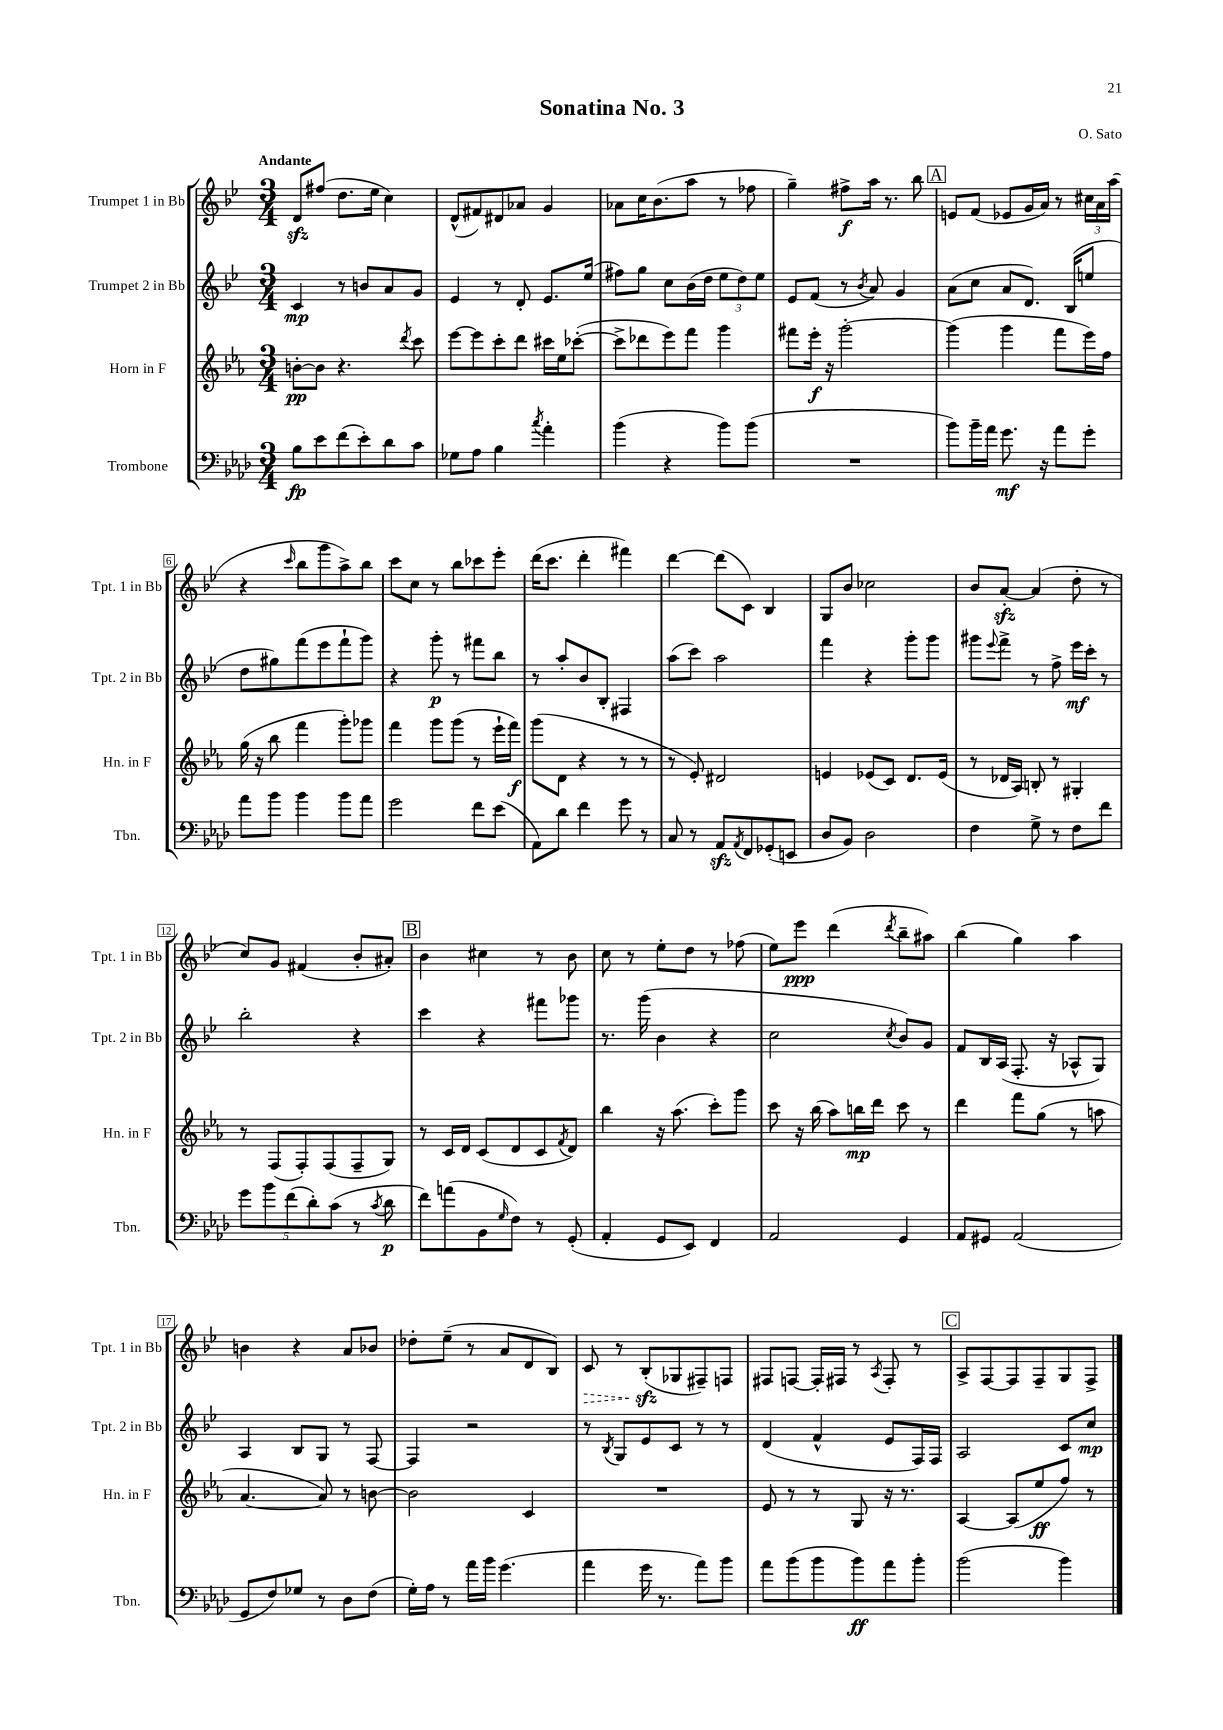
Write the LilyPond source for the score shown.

\header { title = "Sonatina No. 3" composer = "O. Sato" }
<<
\new StaffGroup <<
\new Staff = "s0" \with { instrumentName = "Trumpet 1 in Bb" shortInstrumentName = "Tpt. 1 in Bb" } {
    \clef treble \key bes \major \numericTimeSignature \time 3/4 \tempo "Andante"
    d'8\sfz fis''8( d''8. ees''16 c''4) |
    d'8-^( fis'8) dis'8 aes'8 g'4 |
    aes'8 c''16 bes'8.( a''8 r8 fes''8 |
    g''4--) fis''8->\f a''16 r8. bes''8 |
    \mark \markup { \box "A" } e'8 f'8( ees'8 g'16 a'16) r8 \tuplet 3/2 { cis''16 a'16 a''16( } |
    r4 \grace { c'''16 } bes''8 g'''8 a''8->) bes''8 |
    c'''8 c''8 r8 bes''8 ces'''8 ees'''8-. |
    d'''16( c'''8. d'''4-. fis'''4) |
    d'''4~ d'''8( c'8) bes4 |
    g8 bes'8 ces''2 |
    bes'8 a'8~-.\sfz a'4( d''8-. r8 |
    c''8) g'8 fis'4( bes'8-. ais'8-.) |
    \mark \markup { \box "B" } bes'4 cis''4 r8 bes'8 |
    c''8 r8 ees''8-. d''8 r8 fes''8( |
    ees''8) ees'''8\ppp d'''4( \acciaccatura { d'''8 } bes''8-- ais''8) |
    bes''4( g''4) a''4 |
    b'4 r4 a'8 bes'8 |
    des''8-. ees''8--( r8 a'8 d'8 bes8) |
    \once \override Hairpin.style = #'dashed-line c'8\> r8 bes8-.\sfz\!( ges8 fis8--) f8 |
    fis8 f8~ f16-. fis16 r8 \acciaccatura { a8 } fis8-. r8 |
    \mark \markup { \box "C" } a8-> f8~ f8 f8-- g8 f8-> \bar "|." |
}
\new Staff = "s1" \with { instrumentName = "Trumpet 2 in Bb" shortInstrumentName = "Tpt. 2 in Bb" } {
    \clef treble \key bes \major \numericTimeSignature \time 3/4
    c'4\mp r8 b'8 a'8 g'8 |
    ees'4 r8 d'8-. ees'8. ees''16( |
    fis''8) g''8 c''8 bes'16( d''16 \tuplet 3/2 { ees''8 d''8) ees''8 } |
    ees'8 f'8( r8 \acciaccatura { bes'8 } a'8) g'4 |
    \mark \markup { \box "A" } a'8( c''8 a'8 d'8.) bes16( e''8 |
    d''8 gis''8) f'''8( ees'''8 f'''8-! g'''8) |
    r4 g'''8-.\p r8 fis'''8 bes''8 |
    r8 a''8-. bes'8 bes8-. fis4 |
    a''8( c'''8) a''2 |
    f'''4 r4 g'''8-. g'''8 |
    gis'''8 \appoggiatura { ees'''8 } f'''8-> r8 f''8-> ees'''16\mf c'''16-. r8 |
    bes''2-. r4 |
    \mark \markup { \box "B" } c'''4 r4 fis'''8 ges'''8 |
    r8. g'''16( bes'4 r4 |
    c''2 \acciaccatura { c''8 } bes'8) g'8 |
    f'8 bes16 a16( f8.-. r16 aes8-^ g8) |
    a4 bes8 g8 r8 f8~ |
    f4 r2 |
    r8 \acciaccatura { bes8 } g8 ees'8 c'8 r8 r8 |
    d'4( f'4-^ ees'8 f16) f16 |
    \mark \markup { \box "C" } a2 c'8 c''8\mp \bar "|." |
}
\new Staff = "s2" \with { instrumentName = "Horn in F" shortInstrumentName = "Hn. in F" } {
    \clef treble \key ees \major \numericTimeSignature \time 3/4
    b'8~-.\pp b'8 r4. \acciaccatura { d'''8 } c'''8 |
    ees'''8~ ees'''8 c'''8-. d'''8 cis'''16 ees''16 ces'''8~-.( |
    ces'''8-> des'''8 ees'''8) f'''8 g'''4 |
    fis'''8 ees'''16-.\f r16 g'''2~-. |
    \mark \markup { \box "A" } g'''4( g'''4 f'''8 ees'''16) f''16 |
    g''16( r16 bes''8 f'''4 g'''8-.) ges'''8 |
    f'''4 g'''8 g'''8( r8 ees'''16-! f'''16\f) |
    g'''8( d'8 r4 r8 r8 |
    r8 ees'8-.) dis'2 |
    e'4 ees'8( c'8) d'8. ees'16( |
    r8 des'16 aes16) b8-. r8 gis4-. |
    r8 f8( f8-.) f8( f8-- g8) |
    \mark \markup { \box "B" } r8 c'16 d'16 c'8( d'8 c'8 \acciaccatura { f'8 } d'8) |
    bes''4 r16 aes''8.( c'''8-.) g'''8 |
    c'''8 r16 bes''16( aes''8) b''16\mp d'''16 c'''8 r8 |
    d'''4 f'''8 g''8( r8 a''8 |
    aes'4.~ aes'8) r8 b'8~ |
    b'2 c'4 |
    R2. |
    ees'8 r8 r8 g8 r16 r8. |
    \mark \markup { \box "C" } aes4~ aes8( ees''8\ff f''8) r8 \bar "|." |
}
\new Staff = "s3" \with { instrumentName = "Trombone" shortInstrumentName = "Tbn." } {
    \clef bass \key aes \major \numericTimeSignature \time 3/4
    bes8\fp ees'8 f'8( ees'8-.) des'8 c'8 |
    ges8 aes8 bes4 \acciaccatura { c''8 } aes'4-. |
    bes'4( r4 bes'8) bes'8( |
    R2. |
    \mark \markup { \box "A" } bes'8) bes'16-- aes'16 g'8.\mf r16 aes'8 g'8-. |
    aes'8 bes'8 bes'4 bes'8 aes'8 |
    g'2 f'8 ees'8( |
    aes,8) des'8 f'4 g'8 r8 |
    c8 r8 aes,8\sfz \acciaccatura { aes,8 } f,8 ges,8-.( e,8 |
    des8 bes,8) des2 |
    f4 g8-> r8 f8 f'8 |
    \tuplet 5/4 { g'8 bes'8 f'8( des'8-.) c'8( } r8 \acciaccatura { c'8 } des'8\p |
    \mark \markup { \box "B" } f'8) a'8( bes,8 \grace { g16 } f8) r8 g,8-.( |
    aes,4-. g,8 ees,8) f,4 |
    aes,2 g,4 |
    aes,8 gis,8 aes,2( |
    g,8 f8) ges8 r8 des8 f8( |
    g16-.) aes16 r8 aes'16 bes'16 g'4.( |
    aes'4 g'16 r8. aes'8) bes'8 |
    aes'8 bes'8( bes'8 bes'8\ff) aes'8 bes'8-. |
    \mark \markup { \box "C" } bes'2( bes'4) \bar "|." |
}
>>
>>
\layout { \context { \Score \override BarNumber.stencil = #(make-stencil-boxer 0.1 0.3 ly:text-interface::print) } }
